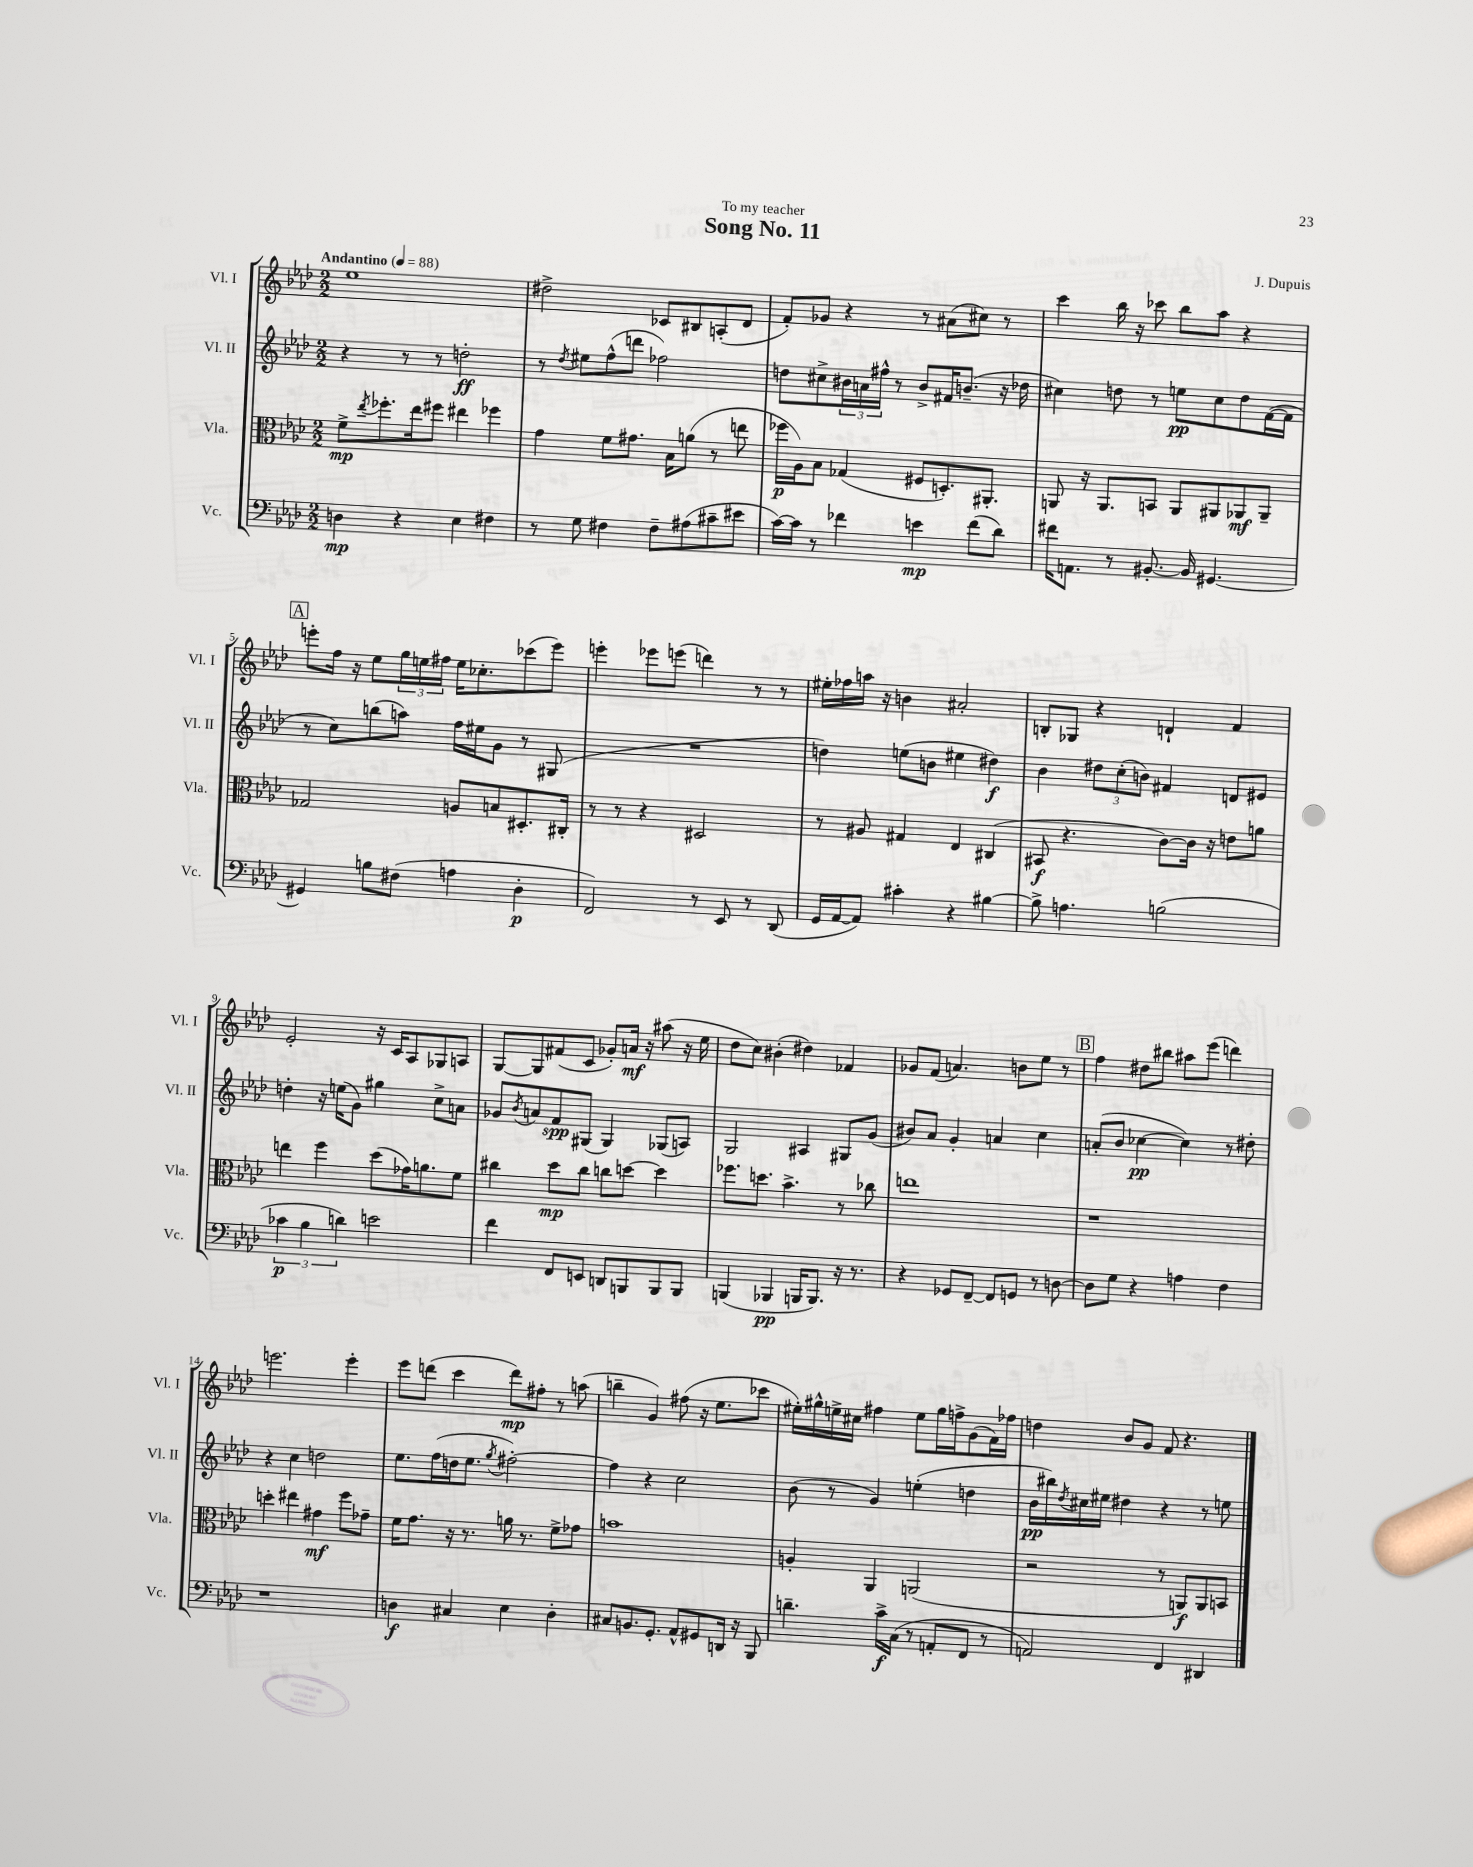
\header { title = "Song No. 11" composer = "J. Dupuis" dedication = "To my teacher" }
<<
\new StaffGroup <<
\new Staff = "s0" \with { instrumentName = "Vl. I" shortInstrumentName = "Vl. I" } {
    \clef treble \key aes \major \numericTimeSignature \time 2/2 \tempo "Andantino" 4 = 88
    ees''1 |
    dis''2-> ces'8 bis8 a8-.( des'8 |
    f'8-.) ges'8 r4 r8 ais'8( cis''8) r8 |
    c'''4 bes''16 r16 ces'''8 bes''8 aes''8 r4 |
    \mark \markup { \box "A" } e'''8-. f''16 r16 ees''8 \tuplet 3/2 { g''16 e''16 fis''16 } e''16 ces''8.-. ces'''8( e'''8) |
    e'''4-. ees'''8 e'''8( d'''4) r8 r8 |
    eis''16-. fes''16 a''16 r16 b'4 ais'2-. |
    b8-. ges8 r4 d'4-! f'4 |
    ees'2-. r16 c'16 aes8 ges8 a8 |
    g8~ g8 fis'8( c'8 ges'8-.) a'16\mf r16 ais''8( r16 ees''16 |
    des''8 c''8) bis'4-.( dis''4) fes'4 |
    ges'8 f'8( a'4.) b'8 ees''8 r8 |
    \mark \markup { \box "B" } f''4 dis''8 bis''8 ais''8 ees'''8( d'''4) |
    e'''2. e'''4-. |
    ees'''8 d'''8( c'''4 d'''8\mp) fis''8-. r8 a''8( |
    b''4-- g'4) fis''8( r16 ees''8. ces'''8 |
    eis''16-.) gis''16-^ e''16-> cis''16 fis''4 e''8 gis''16 f''16-> g'8( f'16) fes''16 |
    d''4 bes'8 g'8 f'8 r4. \bar "|." |
}
\new Staff = "s1" \with { instrumentName = "Vl. II" shortInstrumentName = "Vl. II" } {
    \clef treble \key aes \major \numericTimeSignature \time 2/2
    r4 r8 r8 d''2-.\ff |
    r8 \acciaccatura { des''8 } eis''8 f''8-^( d'''8 fes''2) |
    d''8 cis''8-> \tuplet 3/2 { bis'16 a'16 fis''16-^ } r8 bis'8-> fis'16 b'8.--( r16 des''16 |
    cis''4) d''8 r8 e''8\pp cis''8 d''8 f'16~( f'16 |
    \mark \markup { \box "A" } r8 c''8) b''8( a''8) f''16 eis''16 g'8 r8 gis8( |
    R1 |
    d''4) e''8( b'8 eis''4 dis''4\f) |
    bes'4 \tuplet 3/2 { dis''8 c''8-.( b'8) } fis'4 d'8 eis'8 |
    d''4-. r16 e''16( g'8) gis''4 c''8-> a'8 |
    ges'8 \acciaccatura { bes'8 } a'8 f'8\spp gis8( gis4) ges8( a8) |
    g2 ais4 gis8 g'8( |
    bis'8) aes'8 g'4-. a'4 c''4 |
    \mark \markup { \box "B" } a'8-.( bes'8 ces''4~\pp ces''4) r8 dis''8-. |
    r4 c''4 d''2 |
    ees''8. f''16( d''16 ees''8. \acciaccatura { g''8 } fis''2~-.) |
    fis''4 r4 c''2 |
    bes'8( r8 g'4) e''4-.( d''4 |
    bes'16\pp bis''16) \acciaccatura { des''8 } cis''16 eis''16 dis''4 r4 r8 e''8 \bar "|." |
}
\new Staff = "s2" \with { instrumentName = "Vla." shortInstrumentName = "Vla." } {
    \clef alto \key aes \major \numericTimeSignature \time 2/2
    f'8->\mp \acciaccatura { ees''8 } fes''8.-. ees''16 fis''8 eis''4 fes''4 |
    g'4 f'8 gis'8. bes16 a'8( r8 e''8 |
    fes''16\p aes16) bes8 ges4( fis8 d8.-.) ais,8.-. |
    a,8 r16 a,8. b,8 a,8 ais,8 aes,8\mf aes,8-- |
    \mark \markup { \box "A" } ges2 a8 b8 dis8.-. cis16-. |
    r8 r8 r4 dis2 |
    r8 ais8 gis4 ees4 cis4( |
    bis,8\f r4. c'8~) c'16 r16 e'8 a'8 |
    e''4 f''4 des''8( ges'16) a'8. f'8 |
    cis''4 des''8\mp cis''8 c''8 d''8~ d''4 |
    fes''8. d''8. bes'4.-> r8 ces''8 |
    e''1 |
    \mark \markup { \box "B" } r1 |
    d''4-. eis''4 gis'4\mf f''8 ges'8-- |
    f'16 g'8. r16 r8. a'16 r8. f'8-> ges'8 |
    b'1 |
    a4-. aes,4 a,2( |
    r2 r8 a,8\f) a,8 b,8 \bar "|." |
}
\new Staff = "s3" \with { instrumentName = "Vc." shortInstrumentName = "Vc." } {
    \clef bass \key aes \major \numericTimeSignature \time 2/2
    d4\mp r4 ees4 fis4 |
    r8 g8 fis4 fis8-- ais8( cis'8-- eis'8 |
    c'16~) c'16 r8 fes'4 e'4\mp fes'8( des'8) |
    fis'16 a,8. r8 bis,8.~-. bis,16 gis,4.~ |
    \mark \markup { \box "A" } gis,4 b8 fis8( a4 des4-.\p |
    f,2) r8 ees,8 r8 des,8( |
    g,16 aes,16~ aes,8) cis'4-. r4 bis4~ |
    bis8-> a4. b2( |
    \tuplet 3/2 { ces'4\p bes4 d'4) } e'2 |
    f'4 f,8 e,8 d,8 b,,8 b,,8 b,,8 |
    b,,4( bes,,4\pp b,,16 b,,8.) r16 r8. |
    r4 ges,8 f,8~-- f,8 g,8 r8 d8~ |
    \mark \markup { \box "B" } d8 g8 r4 a4 f4 |
    r1 |
    d4\f cis4 ees4 d4-. |
    cis8 b,8. g,8.-. aes,8-^ gis,8 d,16 r16 bes,,8 |
    d'4.-- c'16->\f c16( r8 a,8-. f,8 r8 |
    a,2) f,4 dis,4 \bar "|." |
}
>>
>>
